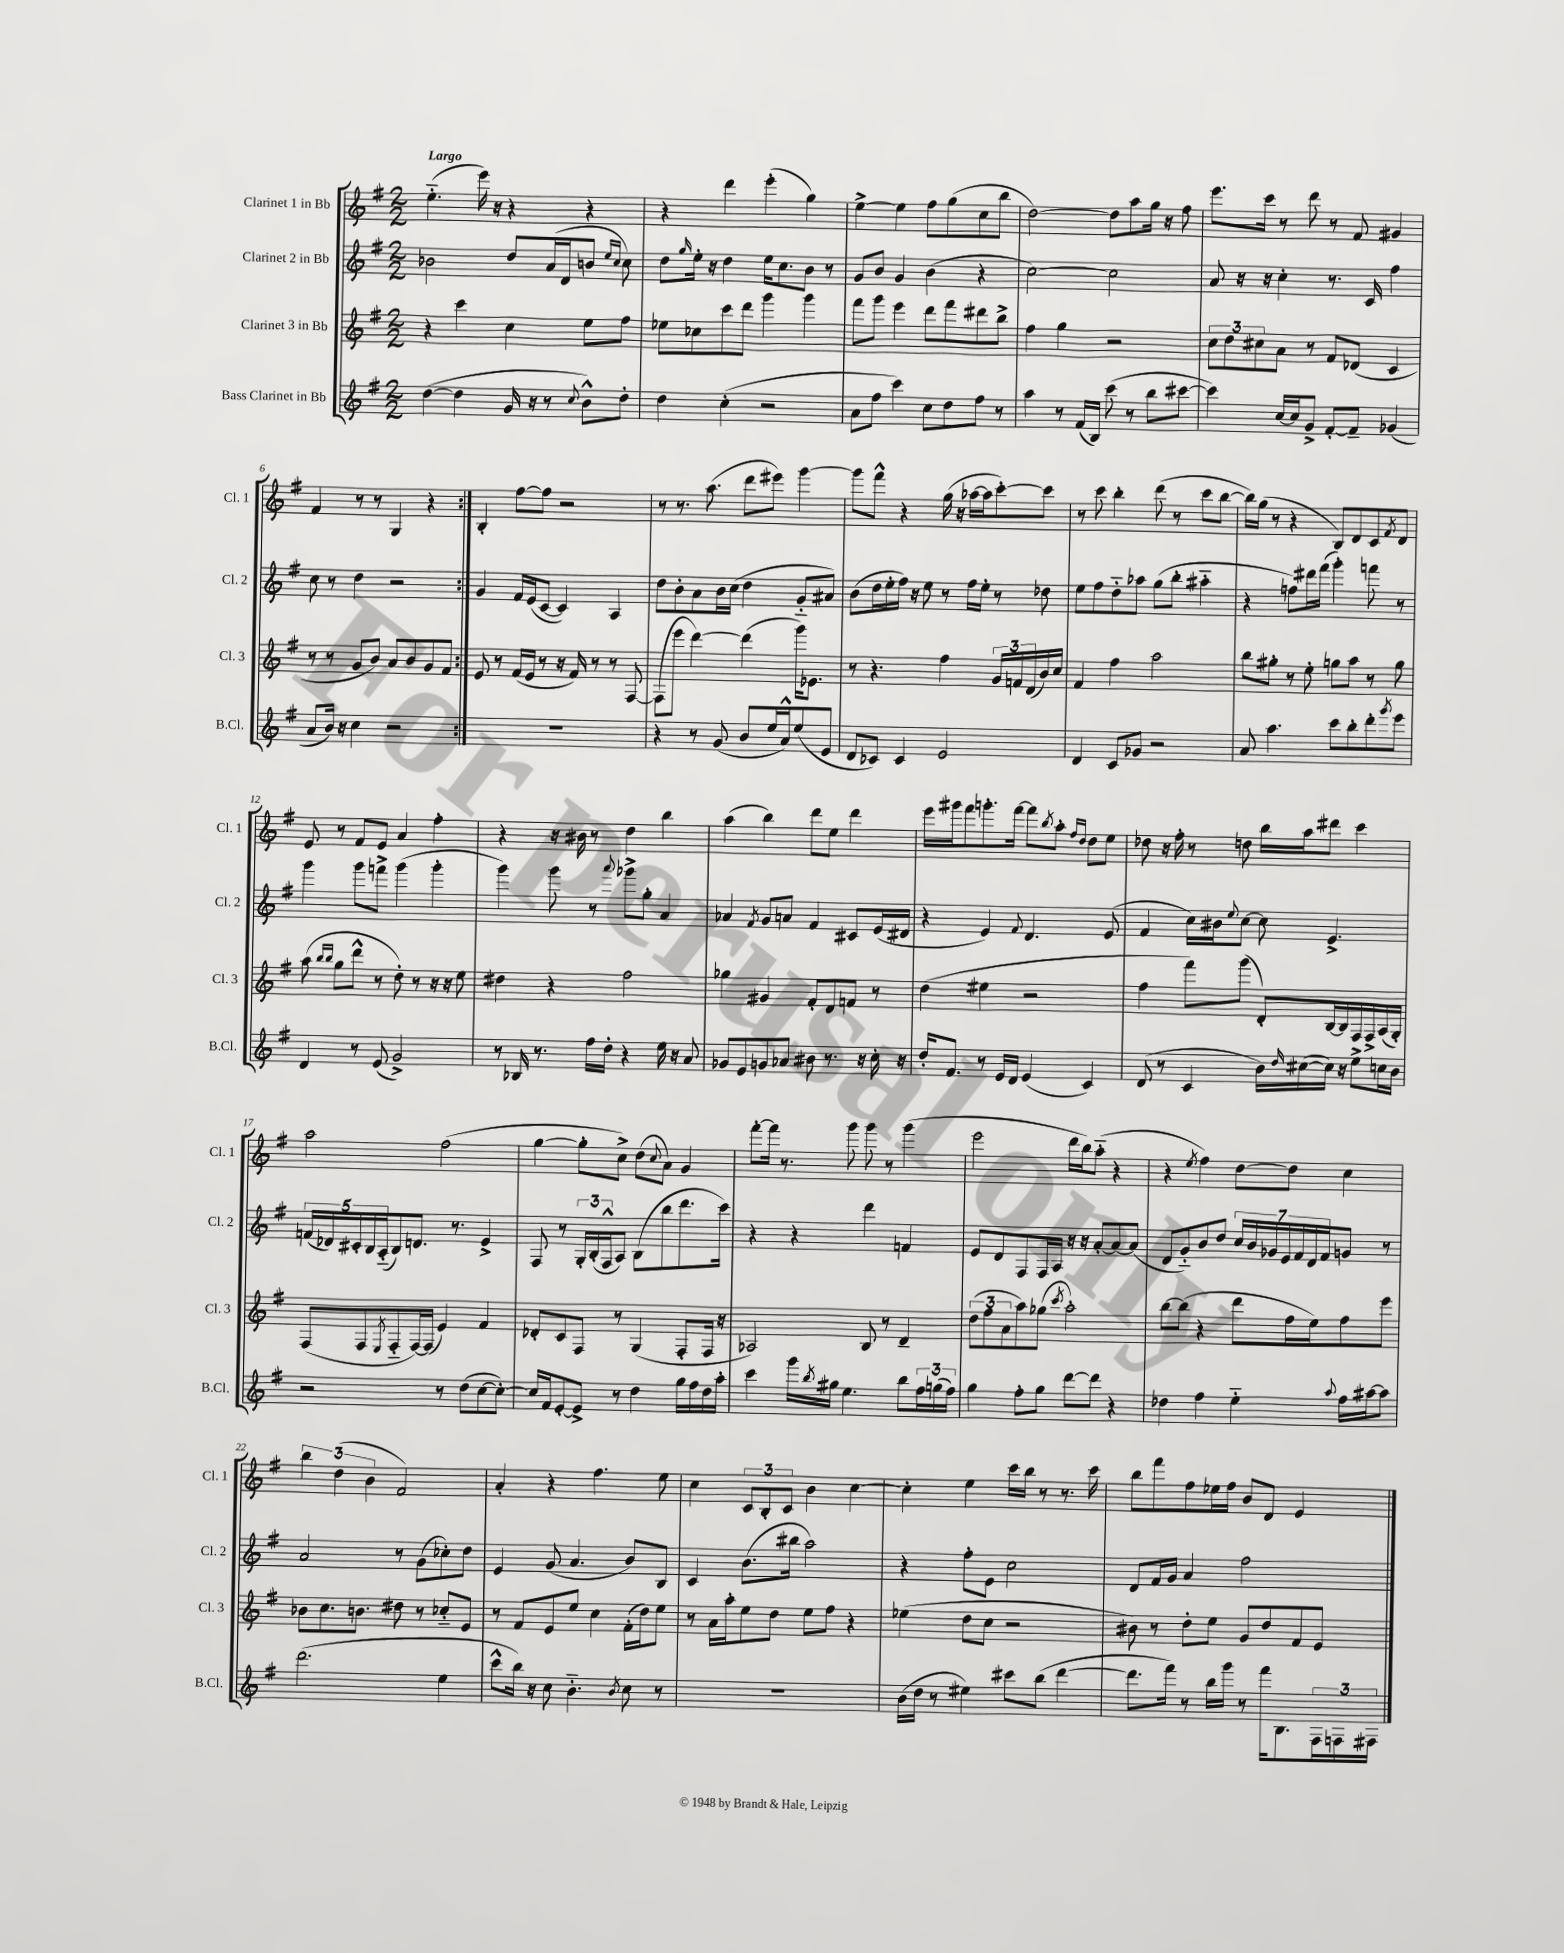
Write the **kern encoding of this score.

**kern	**kern	**kern	**kern
*staff4	*staff3	*staff2	*staff1
*clefG2	*clefG2	*clefG2	*clefG2
*k[f#]	*k[f#]	*k[f#]	*k[f#]
*M2/2	*M2/2	*M2/2	*M2/2
([4dd	4r	2b-	(4.ee'~
4dd]	4ccc	.	.
.	.	.	16eee)
.	.	.	16r
16g	4cc	8dd	4r
16r	.	.	.
8r	.	(16a	.
.	.	16d	.
8qqcc	.	.	.
8b^^)	8ee	8b	4r
.	.	16qqee	.
.	.	16qqcc	.
8dd'	8ff#	8cc)	.
=	=	=	=
4dd	8ee-	8dd	4r
.	.	16qqgg	.
.	8cc-	16ee'	.
.	.	16r	.
(4cc'	8ccc	4dd	4ddd
.	8ddd	.	.
2r	4ggg	16ee	(4eee'
.	.	8.cc	.
.	4ggg	8b	4gg)
.	.	8r	.
=	=	=	=
8a	8fff#	8g	[4ee^
8ff#	8ggg	8b	.
4ccc)	4eee	4g	4ee]
8cc	8ddd	(4b	8ff#
8dd	8fff#	.	(8gg
8ff#	8ddd#	4r	8cc
8r	8bb^	.	8bb
=	=	=	=
4aa	4ff#	[2cc)	[2dd)
8r	4gg	.	.
(16f#	.	.	.
16B)	.	.	.
(8ccc	2r	2cc]	8dd]
8r	.	.	8aa
8bb	.	.	16gg
.	.	.	16r
[8ccc#	.	.	8ff#
=	=	=	=
4ccc#])	12cc	8a	8.eee
.	12dd	.	.
.	.	16r	.
.	12cc#	.	.
.	.	16r	16ccc
[16cc	8a	4cc'	8r
16cc]	.	.	.
8g^	8r	.	8ddd
[8f#'	8f#	8.r	8r
8f#~]	(8d-	.	8f#
.	.	16c	.
(4g-	4c	4ff#	4g#
=	=	=	=
8a	8r	8cc	4f#
16b)	8r	8r	.
16r	.	.	.
4cc	8g	4dd	8r
.	8b)	.	8r
2r	8a	2r	4G
.	8b	.	.
.	8g	.	4r
.	8f#	.	.
=:|!	=:|!	=:|!	=:|!
1r	8e	4g	4B'
.	8r	.	.
.	(16f#	16f#	[8ff#
.	16e	(16e	.
.	8r	[8c	8ff#]
.	16r	4c])	2r
.	16f#)	.	.
.	8r	.	.
.	8r	4A	.
.	[8F#	.	.
=	=	=	=
4r	(8F#]	8dd	8r
.	8eee	8b'	8.r
8r	[4ddd)	8a	.
.	.	.	(8.aa
(8g	.	16b	.
.	.	(16cc	.
8b	(4ddd]	4dd	8ddd
16ee	.	.	8eee#)
16a^^)	.	.	.
(8ee	16ggg)	8g'~	[4ggg
.	8.e-	.	.
8e	.	8a#)	.
=	=	=	=
8d	8r	(8b	8ggg]
8c-)	4.r	16dd	8fff#^^
.	.	16ee'	.
4c-	.	16ff#)	4r
.	.	16r	.
.	.	8ee	.
2e	4ff#	8r	(16gg
.	.	.	16r
.	.	16ff#	[16aa-
.	.	16ee'	16aa-]
.	24g	8r	[8ccc')
.	24f	.	.
.	(24d	.	.
.	16b)	8dd-	8ccc]
.	16cc	.	.
=	=	=	=
4d	4f#	8ee	8r
.	.	8ff#	8ccc
8c	4ff#	8dd'~	4bb'
8g-	.	8aa-	.
2r	2aa	(8gg	(8ddd
.	.	8bb'	8r
.	.	4aa#'~	8ccc
.	.	.	[8bb
=	=	=	=
8a	8bb	4r	16bb])
.	.	.	(16gg
4.aa	8gg#'	.	8r
.	8r	8ff)	4r
.	8ee'	16ddd#	.
.	.	(16fff#	.
8ccc	8gg	4ggg')	8B)
8bb'	8aa	.	8d
8ddd'	8r	8fff	8c
8qggg	.	.	8qf#
8eee	8gg	8r	8d
=	=	=	=
4d	(8aa	4ggg	8e
.	16qqbb	.	.
.	16qqbb	.	.
.	8gg	.	8r
8r	8ddd^^	8ggg	8f#
(8e	8r	8fff^	8e
2g^)	8dd')	(4ggg	4a
.	8r	.	.
.	16r	4ggg'	4ff#'
.	16r	.	.
.	8ee	.	.
=	=	=	=
8r	4dd#	4ggg)	4r
16B-	.	.	.
8.r	.	.	.
.	4r	8ggg	16r
.	.	.	16b#
16ff#	.	8r	8r
16dd'	.	.	.
.	.	8qqaaa	.
4r	2ff#	8ggg-^	4dd
.	.	8gg'	.
16ee	.	4a	4bb
16r	.	.	.
8a	.	.	.
=	=	=	=
8g-	4gg-	4a-	(4aa
8e	.	.	.
.	.	8qf#	.
8g	4g#	8g	4bb)
8a-	.	8a	.
8b#	8f#'	4f#	8ddd
8.r	8d	.	8ee
.	8f	8c#	4ddd
16r	.	.	.
16cc'	8r	(16e	.
16r	.	16d#	.
=	=	=	=
16dd'	(4dd	4r	16eee
8.f#	.	.	16ggg#
.	.	.	8fff#
8r	4ee#	4e)	8.ggg'
16e	.	.	.
16d	.	.	[16fff#
.	.	8qqf#	.
(4e	2r	4.d	8fff#]
.	.	.	8qbb
.	.	.	8aa'
.	.	.	16qqff#
.	.	.	16qqdd
4c)	.	.	8dd
.	.	(8e	8ee
=	=	=	=
(8d	4ff#	4f#	8dd-
8r	.	.	16r
.	.	.	16ff#'
4c	8fff#)	16cc)	8r
.	.	16b#	.
.	.	8qqee	.
.	(8ggg	[8cc	8dd
16b)	8d')	8cc]	16bb
16qqdd	.	.	.
([16cc#	.	.	16aa
16cc#])	[16B	4.e^	8ddd#
16r	16B]	.	.
8ee^	16F#	.	4ccc
.	16F#^	.	.
16cc	(16A	.	.
16b	16G')	.	.
=	=	=	=
2r	(8F#	(20f	2aa
.	.	20d-)	.
.	.	20c#'	.
.	8F#	.	.
.	.	20B	.
.	.	(20A'~	.
.	8qE	.	.
.	8F#'~	8B)	.
.	[16F#)	8.d	.
.	(16F#]	.	.
8r	4e)	.	(2ff#
.	.	8.r	.
(8dd	.	.	.
[8cc	4f#	4e^	.
8cc'_)	.	.	.
=	=	=	=
16cc]	8d-'	8F#	[4gg
16f#	.	.	.
[8e'	8c	8r	.
8e^]	8F#	24G'	8gg']
.	.	(24B'	.
.	.	24F#^^	.
8r	8r	8A)	8cc^)
4dd	(4G	(8B	(8dd
.	.	.	8qqcc
.	.	8bb	8a)
16gg	8F#'	8.ddd	4g
16ff#	.	.	.
16dd	16F#	.	.
16aa'	16r	16ccc)	.
=	=	=	=
4ccc	2A-)	4r	[8fff#'
.	.	.	16fff#]
.	.	.	8.r
16ggg	.	4r	.
8qbb	.	.	.
16gg#	.	.	.
4.ee	.	.	8ggg
.	8B	4ddd	8ggg
.	8r	.	8r
8bb	4d~	4f	(4ggg
24ff#	.	.	.
(24gg	.	.	.
24ff#)	.	.	.
=	=	=	=
4gg	(12dd	8e	2eee
.	12ff#	.	.
.	.	8d	.
.	12a	.	.
8ff#'	8aa)	8F#	.
8gg	(8gg-	16F#	.
.	.	16A	.
.	8qccc	.	.
[8ddd	2aa')	16r	16ddd
.	.	16r	16bb)
8ddd]	.	[8a'	(8aa'~
4r	.	8a_	4r
.	.	(8a]	.
=	=	=	=
4dd-	[8bb	8d	4r
.	(8bb]	8g'~)	.
.	.	.	8qee
4ff#	4r	8b	4ff#)
.	.	8dd	.
4ee'~	8ddd	28cc	[8dd
.	.	28b	.
.	.	28g-	.
.	.	28e	.
.	16ff#	.	8dd]
.	.	28f#	.
.	.	28d	.
.	16ee)	.	.
.	.	28f#	.
8qqaa	.	.	.
16ff#	8ff#	8g	4cc
[16aa#	.	.	.
8aa#]	8eee	8r	.
=	=	=	=
(2.ddd	8b-	2a	6bb
.	8.cc	.	.
.	.	.	(6dd
.	8.b	.	.
.	.	.	6b
.	8dd#	8r	2f#)
.	8r	(8g	.
4ee	8cc-'~	8cc-')	.
.	8e	8dd	.
=	=	=	=
8ccc^^	8r	4e	4a'
16bb)	8f#	.	.
16r	.	.	.
8cc	8e	(8g	4r
4.b'~	8ee	4.a	.
.	4cc	.	4.ff#
8qb	.	.	.
8cc	(16f#'	8b)	.
.	16dd)	.	.
8r	8ee	8B	8ee
=	=	=	=
1r	8r	4c	4cc
.	16a	.	.
.	16aa'	.	.
.	8ee	(8.b	12c
.	.	.	12B'
.	8dd	.	.
.	.	.	12c
.	.	16bb#	.
.	8ee	2aa)	4b
.	8ff#	.	.
.	4r	.	[4cc
=	=	=	=
(16b	(4ee-	4r	4cc']
16dd	.	.	.
8r	.	.	.
4ee#)	8dd	8ff#'	4ee
.	8cc	8e	.
8ccc#	2r	2cc	16ccc
.	.	.	16bb
(8bb	.	.	8r
[4ddd	.	.	8.r
.	.	.	16ccc
=	=	=	=
8.ddd]	8b#)	8d	8bb
.	8r	16f#	8fff#
16fff#)	.	16g	.
8r	8dd'	4a	8ff#
16bb	8ee	.	16ee-
16ggg	.	.	16ff#
8r	8g	2ff#	8b
16fff#	8dd	.	8d
8.B	.	.	.
.	8f#	.	4e
24F#	8e	.	.
24F	.	.	.
24F#	.	.	.
==	==	==	==
*-	*-	*-	*-
